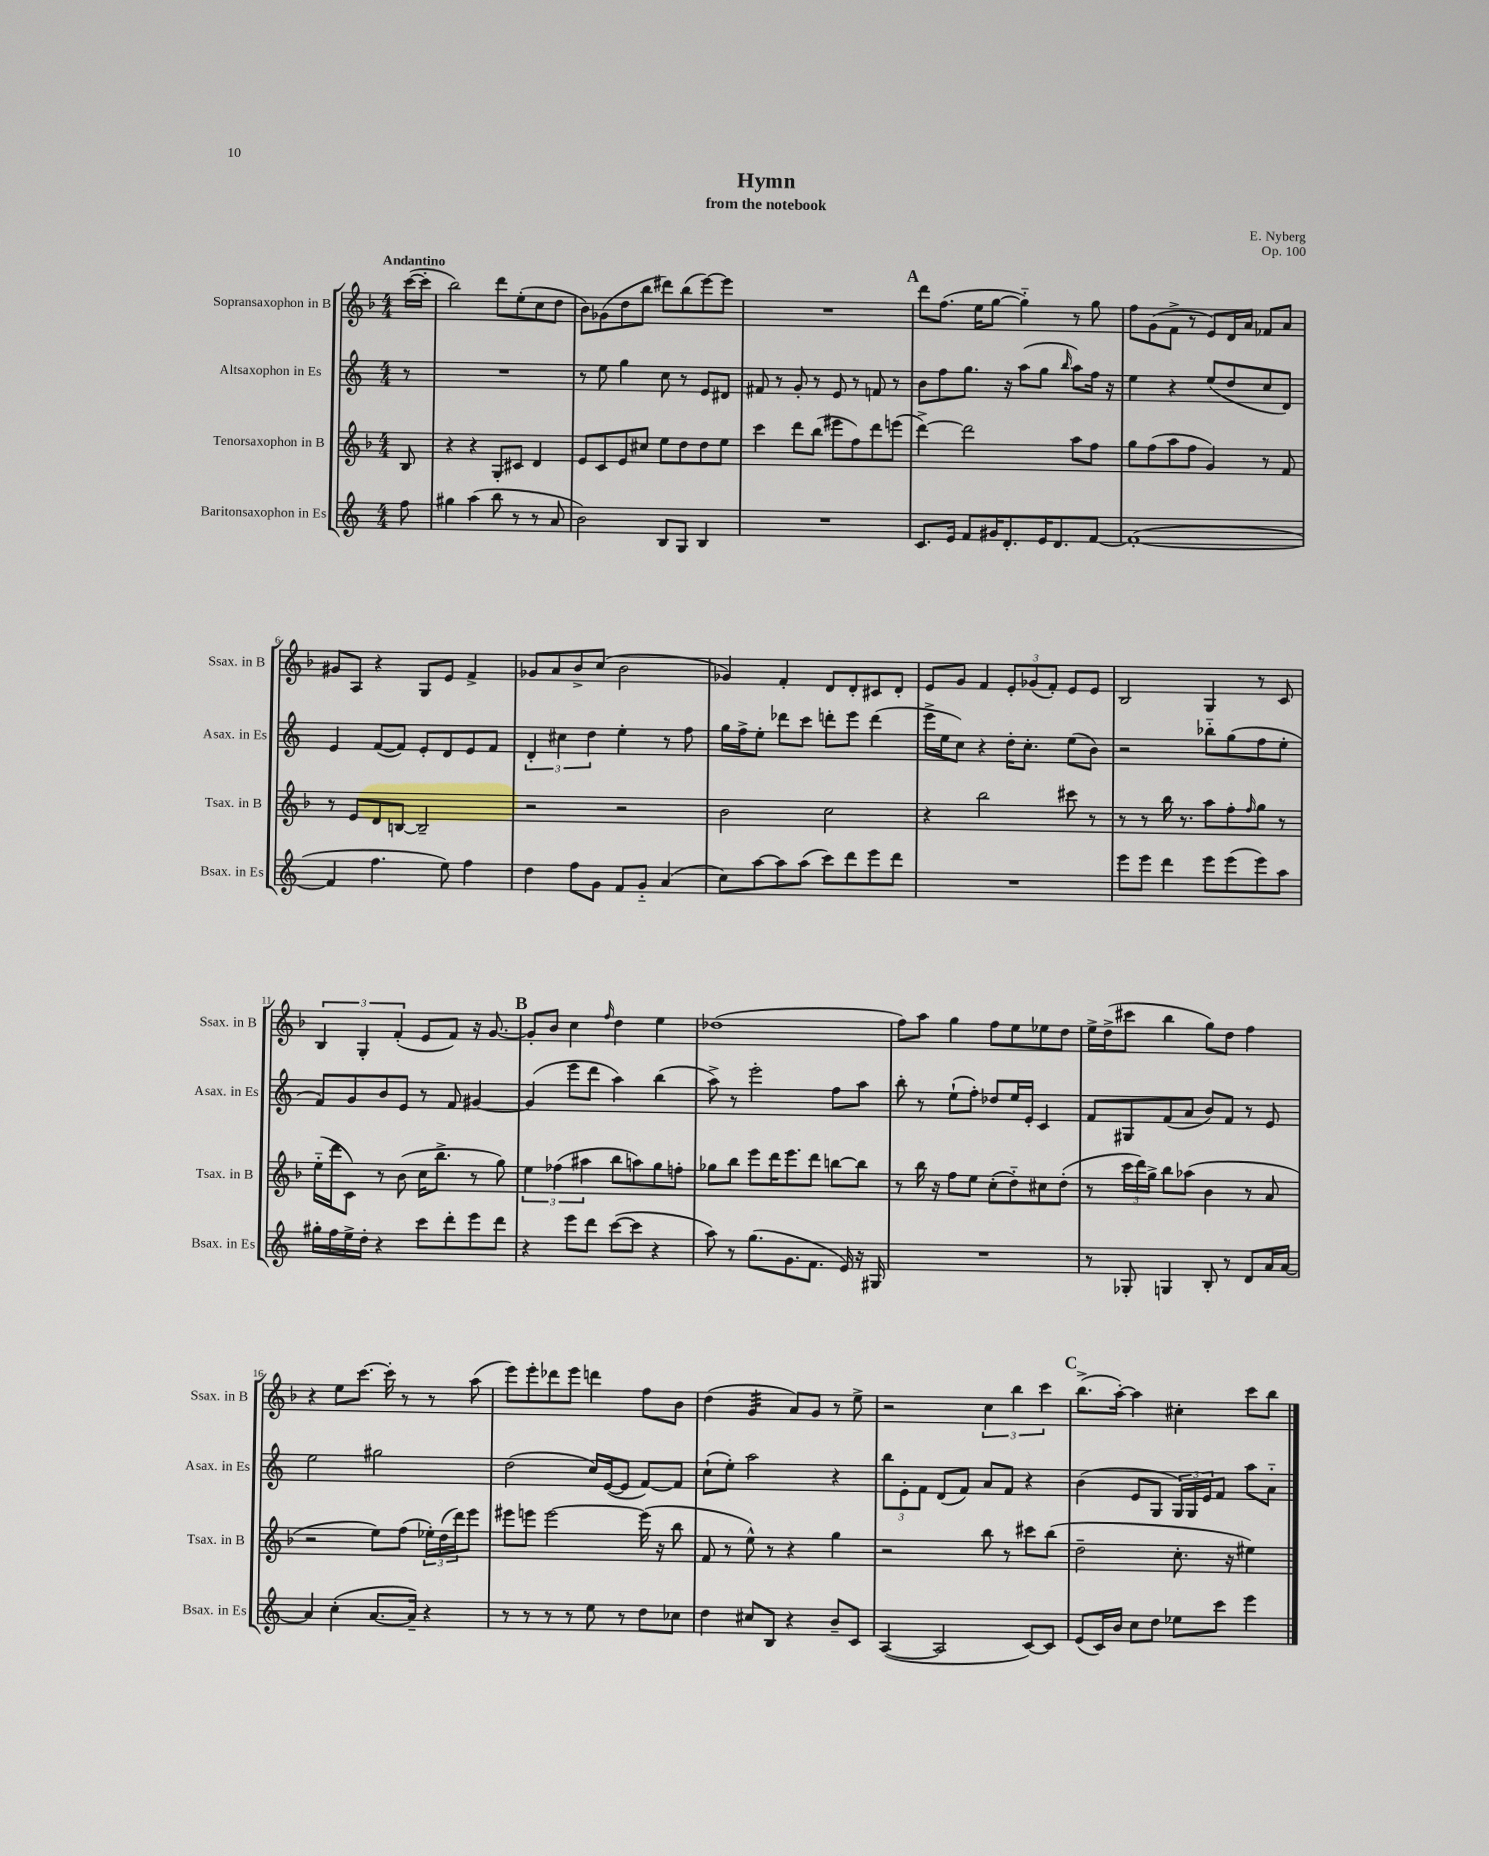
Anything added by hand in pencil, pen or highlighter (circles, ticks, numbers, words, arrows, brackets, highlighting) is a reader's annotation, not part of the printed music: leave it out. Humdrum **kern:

**kern	**kern	**kern	**kern
*staff4	*staff3	*staff2	*staff1
*clefG2	*clefG2	*clefG2	*clefG2
*k[]	*k[b-]	*k[]	*k[b-]
*M4/4	*M4/4	*M4/4	*M4/4
8ff	8B-	8r	([16ccc
.	.	.	16ccc']
=	=	=	=
4gg#	4r	1r	2bb-)
(4aa	4r	.	.
8bb	8G'	.	8ddd
8r	8c#	.	(8ee'
8r	4d	.	8cc
8a	.	.	8dd
=	=	=	=
2b)	8e	8r	8b-)
.	8c	8ee	(8g-
.	8e	4gg	8dd
.	8cc#	.	8bb-
8B	8ee	8cc	8ddd#)
8G	8dd	8r	(8bb-
4B	8dd	8e	[8eee)
.	8ee	8d#	8eee]
=	=	=	=
1r	4ccc	8f#	1r
.	.	8r	.
.	8ddd	8g'	.
.	(8bb-	8r	.
.	8eee#	8e	.
.	8ff)	8r	.
.	8ddd	8f	.
.	(8eee	8r	.
=	=	=	=
8.c	[4ddd^)	8b	8ddd
.	.	8ff	(8.ff
16e	.	.	.
8f	2ddd]	8.gg	.
.	.	.	16ee
16g#	.	.	[8gg
8.d'	.	16r	.
.	.	(8aa	4gg'~])
16e	.	8gg	.
8.d	.	.	.
.	.	16qqbb	.
.	8aa	8aa)	8r
[8f	8ff	16ff	8gg
.	.	16r	.
=	=	=	=
(1f'_	8gg	4ee	8ff
.	(8ff	.	(8g
.	8aa	4r	8f^
.	8ff	.	8r
.	4g)	(8ee	8e)
.	.	8dd	16d
.	.	.	16a
.	8r	8cc	8f-
.	8f	8d)	8a
=	=	=	=
4f]	8r	4e	8g#
.	8e	.	8A
4.ff	8d	([8f	4r
.	[8B	8f])	.
.	2B~]	8e'	8G
8ee)	.	8d	8e
4ff	.	8e	4f^
.	.	8f	.
=	=	=	=
4dd	2r	6d'	8g-
.	.	.	8a
.	.	6cc#	.
8ff	.	.	8b-^
.	.	6dd	.
8g	.	.	(8cc
8f	2r	4ee'	2b-
8g'~	.	.	.
(4a	.	8r	.
.	.	8ff	.
=	=	=	=
8cc)	2b-	16gg	4g-)
.	.	16ff^	.
[8aa	.	8ee'	.
8aa]	.	8ddd-	4f'
(8aa	.	8ccc	.
8ccc)	2cc	8ddd'	8d
8ddd	.	8eee	8d'
8eee	.	(4ddd	8c#
8ddd	.	.	8d'
=	=	=	=
1r	4r	16eee^	8e
.	.	16ee	.
.	.	8cc)	8g
.	2bb-	4r	4f
.	.	16dd'	12e'
.	.	8.cc'	.
.	.	.	(12g-
.	.	.	12f')
.	8ccc#	(8ee	8e
.	8r	8b)	8e
=	=	=	=
8eee	8r	2r	2B-
8eee	8r	.	.
4ddd	16bb-	.	.
.	8.r	.	.
8eee	8aa	8bb-'~	4G
(8eee	8ff'	(8gg	.
.	16qqff	.	.
8eee)	8gg	8ff	8r
8aa	8r	8ee'	8c
=	=	=	=
16gg#'	(16ee'~	8f)	6B-
16ff	16ddd	.	.
16ee^	8c)	8g	.
.	.	.	6G'
16dd'	.	.	.
4r	8r	8b	.
.	.	.	(6f'
.	(8b-	8e	.
8ccc	16cc	8r	8e
.	8.bb-^	.	.
8ddd'	.	8f	8f)
8eee	8r	[4g#	16r
.	.	.	[8.g
8ddd	8gg)	.	.
=	=	=	=
4r	6ee	(4g#]	8g']
.	.	.	8b-
.	(6ff-	.	.
8eee	.	8eee	4cc
.	6aa#	.	.
8ddd	.	8ddd	.
.	.	.	16qqff
([8ccc	8bb-	4aa)	4dd
8ccc]	8aa)	.	.
4r	8gg	(4bb	4ee
.	8ff'	.	.
=	=	=	=
8aa)	8gg-	8aa^)	(1dd-
8r	8bb-	8r	.
(8.gg	8eee	2eee'	.
.	16ddd	.	.
8.g	8.eee	.	.
8.f	8ddd	.	.
.	[8bb	8ff	.
16e)	.	.	.
16r	8bb]	8aa	.
16G#	.	.	.
=	=	=	=
1r	8r	8bb'	8ff)
.	16bb-	8r	8aa
.	16r	.	.
.	8ff	(8ee`	4gg
.	8ee	8ff')	.
.	(8cc'	8dd-	8ff
.	8dd'~)	16ee	8ee
.	.	16e'	.
.	8cc#	4c	8ee-
.	(8dd'	.	8dd
=	=	=	=
8r	8r	8f	16ee^
.	.	.	(16dd^
8G-'	24ccc	8G#	8ccc#
.	24ddd)	.	.
.	24gg^	.	.
4G	8bb-	(8f	4bb-
.	(8aa-	8a	.
8B'	4b-	8b)	8gg)
8r	.	8f	8dd
8d	8r	8r	4ff
16a	8a	8e	.
[16a	.	.	.
=	=	=	=
4a]	2r	2ee	4r
(4cc'	.	.	8ee
.	.	.	[8.ccc
[8.a	8ee)	2gg#	.
.	.	.	16ccc']
.	(8ff	.	8r
16a~])	.	.	.
4r	24ee-')	.	8r
.	(24dd	.	.
.	24ddd)	.	.
.	8eee	.	(8aa
=	=	=	=
8r	8eee#	(2dd	8eee)
8r	8eee	.	8eee'
8r	[2eee	.	8ddd-
8r	.	.	8eee
8ee	.	16cc)	4ddd
.	.	([16e	.
8r	.	8e]	.
8dd	(16eee]	[8f)	8ff
.	16r	.	.
8cc-	8bb-	8f]	8b-
=	=	=	=
4dd	8f	(8cc`	(4dd
.	8r	8ee')	.
8cc#	8ee^^)	2aa	4g
8B	8r	.	.
4r	4r	.	8a)
.	.	.	8g
8b~	4gg	4r	8r
8c	.	.	8ee^
=	=	=	=
([4A	2r	12bb	2r
.	.	12e'	.
.	.	12f	.
2A]	.	(8d	.
.	.	8f)	.
.	8bb-	8a	6cc
.	8r	8f	.
.	.	.	6bb-
[8c)	8ccc#	4r	.
.	.	.	6ccc
8c]	(8bb-	.	.
=	=	=	=
(8e	2dd~	(4b	(8.bb-^
16c)	.	.	.
16b	.	.	[16aa')
8cc	.	8e	4aa]
8dd	.	8G	.
8ee-	8.cc'	24G)	4cc#'
.	.	24G	.
.	.	24e	.
8ccc	.	8f	.
.	16r	.	.
4eee	4ee#)	8aa	8ccc
.	.	8a'~	8bb-
==	==	==	==
*-	*-	*-	*-
